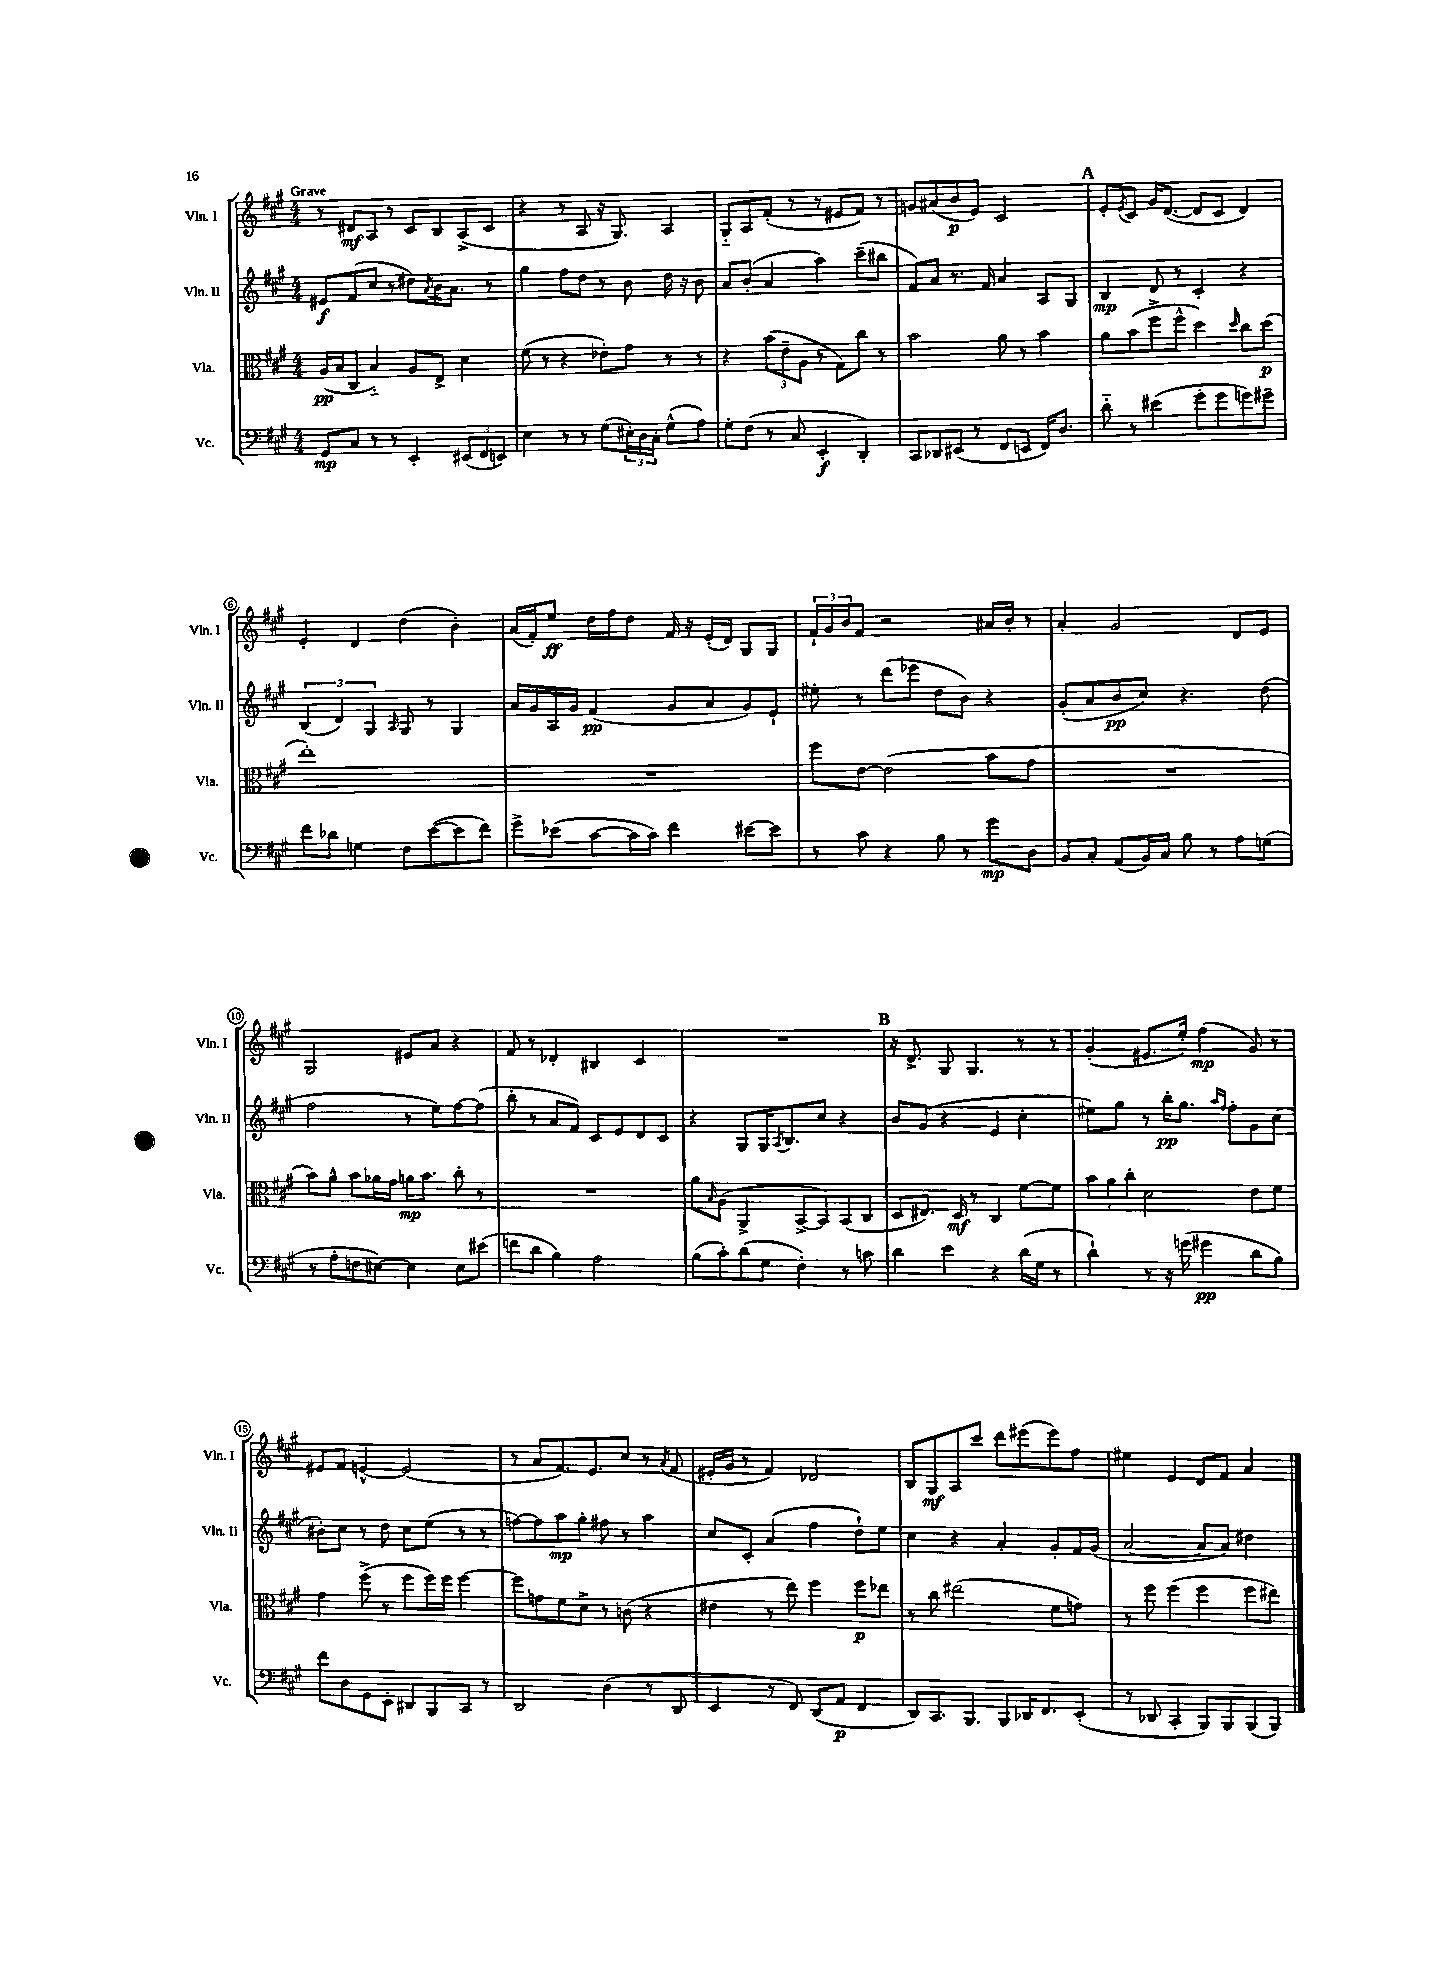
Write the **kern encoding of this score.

**kern	**dynam	**kern	**dynam	**kern	**dynam	**kern	**dynam
*part4	*part4	*part3	*part3	*part2	*part2	*part1	*part1
*staff4	*staff4	*staff3	*staff3	*staff2	*staff2	*staff1	*staff1
*I"Vc.	*	*I"Vla.	*	*I"Vln. II	*	*I"Vln. I	*
*I'Vc.	*	*I'Vla.	*	*I'Vln. II	*	*I'Vln. I	*
*clefF4	*	*clefC3	*	*clefG2	*	*clefG2	*
*k[f#c#g#]	*	*k[f#c#g#]	*	*k[f#c#g#]	*	*k[f#c#g#]	*
*M4/4	*	*M4/4	*	*M4/4	*	*M4/4	*
=1	=1	=1	=1	=1	=1	=1	=1
!	!	!	!	!	!	!LO:TX:a:B:t=Grave	!
8GG#/L	mp	(16A/LL	pp	8e#X/L	f	8r	.
.	.	16B/J	.	.	.	.	.
8C#/J	.	8C#/J	.	(8f#/	.	8d#X/L	mf
8r	.	4B/)	.	8cc#/J	.	8A/J	.
8r	.	.	.	8r	.	8r	.
4EE'/	.	8A/L	.	8dd#X\L)	.	8c#/L	.
.	.	.	.	8qa/	.	.	.
.	.	8E^/J	.	16b\K	.	8B/	.
.	.	.	.	8.a\J	.	.	.
(12EE#X/L	.	4d\	.	.	.	(8A^/	.
12FF#/	.	.	.	.	.	.	.
.	.	.	.	8r	.	8c#/J	.
12EEn/J)	.	.	.	.	.	.	.
=2	=2	=2	=2	=2	=2	=2	=2
4E\	.	(8f#\	.	4gg#\	.	4r	.
.	.	8r	.	.	.	.	.
8r	.	4r	.	8ff#\L	.	8r	.
8r	.	.	.	8dd\J	.	8A/	.
(8G#\L	.	8e-X'\L)	.	8r	.	16r	.
.	.	.	.	.	.	8.G#/)	.
24E#X'\L)	.	8g#\J	.	8b\	.	.	.
24D\	.	.	.	.	.	.	.
24C#'\JJ	.	.	.	.	.	.	.
(8G#^^\L	.	8r	.	16dd\	.	4A/	.
.	.	.	.	16r	.	.	.
8A\J)	.	8r	.	8b\	.	.	.
=3	=3	=3	=3	=3	=3	=3	=3
8G#'\L	.	4r	.	8a/L	.	8G#/L	.
(8F#\J	.	.	.	(8b'/J	.	8A/	.
8r	.	(12b\L	.	4a/	.	(8f#'/J	.
.	.	12e~\	.	.	.	.	.
8C#/	.	.	.	.	.	8r	.
.	.	12A\J	.	.	.	.	.
4EE'/	f	8r	.	4aa\)	.	8r	.
.	.	8G#\L)	.	.	.	8e#X/L	.
4DD'/)	.	8cc#\J	.	(8ccc#~\L	.	8f#/J)	.
.	.	8r	.	8bb#X\J	.	8r	.
=4	=4	=4	=4	=4	=4	=4	=4
8CC#/L	.	2b\	.	8f#/L)	.	8gn/L	.
8DD-X/	.	.	.	8a/J	.	(8a#X/	.
(8EE#X/J	.	.	.	8.r	.	8b/	p
8r	.	.	.	.	.	8e/J)	.
.	.	.	.	16f#/	.	.	.
8FF#/L	.	8a\	.	4a/	.	2c#/	.
8EEn/J	.	8r	.	.	.	.	.
16FF#/KL)	.	4b\	.	8A/L	.	.	.
8.D/J	.	.	.	.	.	.	.
.	.	.	.	8G#/J	.	.	.
!!LO:REH:place=s1:t=A
=5	=5	=5	=5	=5	=5	=5	=5
8d\	.	8a\L	.	4B/	mp	8e'/L	.
.	.	.	.	.	.	8qe/	.
8r	.	(8b\	.	.	.	8c#/J	.
(4e#X\	.	8ff#^\	.	8d/	.	16g#/KL	.
.	.	.	.	.	.	([8.d/J	.
.	.	8ff#^^\J	.	8r	.	.	.
8g#'\L	.	4dd\)	.	4c#'/	.	8d/L]	.
8g#\	.	.	.	.	.	8c#/J	.
.	.	16qqdd/	.	.	.	.	.
8gn\)	.	8cc#\L	.	4r	.	4d/)	.
8g#X~\J	.	(8dd\J	p	.	.	.	.
!!LO:LB:g=z
=6	=6	=6	=6	=6	=6	=6	=6
8f#\L	.	1ee')	.	(6B/	.	4e'/	.
8d-X\J	.	.	.	.	.	.	.
.	.	.	.	6d/)	.	.	.
4Gn\	.	.	.	.	.	4d/	.
.	.	.	.	6G#/	.	.	.
.	.	.	.	16qqA/	.	.	.
8F#\L	.	.	.	8G#/	.	(4dd\	.
([8e\	.	.	.	8r	.	.	.
8e\]	.	.	.	4G#/	.	4b'\)	.
8f#\J)	.	.	.	.	.	.	.
=7	=7	=7	=7	=7	=7	=7	=7
8g#^\L	.	1r	.	16a/LL	.	(16a/LL	.
.	.	.	.	16g#/	.	16f#'/J)	.
(8e-X\J	.	.	.	16A/	.	8ee/J	ff
.	.	.	.	16g#/JJ	.	.	.
[8c#\L	.	.	.	(4f#/	pp	16dd\LL	.
.	.	.	.	.	.	16ff#\J	.
16c#\L]	.	.	.	.	.	8dd\J	.
16c#\JJ)	.	.	.	.	.	.	.
4f#\	.	.	.	8g#/L	.	16f#/	.
.	.	.	.	.	.	16r	.
.	.	.	.	8a/	.	(16e'/LL	.
.	.	.	.	.	.	16d/JJ)	.
[8e#X\L	.	.	.	8g#/)	.	8G#/L	.
8e#\J]	.	.	.	8e`/J	.	8G#/J	.
=8	=8	=8	=8	=8	=8	=8	=8
8r	.	8ff#\L	.	8ee#X'\	.	24f#`/LL	.
.	.	.	.	.	.	24g#/	.
.	.	.	.	.	.	24b/J	.
8c#\	.	[8e\J	.	8r	.	8f#/J	.
4r	.	(2e\]	.	(8ddd\L	.	2r	.
.	.	.	.	8eee-X\J	.	.	.
8B\	.	.	.	8dd\L	.	.	.
8r	.	.	.	8b\J)	.	.	.
8g#\L	mp	8b\L	.	4r	.	16a#X/LL	.
.	.	.	.	.	.	16b'/JJ	.
8D\J	.	8g#\J	.	.	.	8r	.
=9	=9	=9	=9	=9	=9	=9	=9
8BB/L	.	1r	.	(8g#'/L	.	4a'/	.
8C#'/J	.	.	.	8a/	.	.	.
(8AA/L	.	.	.	8b/	pp	2g#/	.
16BB/L)	.	.	.	8cc#/J)	.	.	.
16C#/JJ	.	.	.	.	.	.	.
8B\	.	.	.	4.r	.	.	.
8r	.	.	.	.	.	.	.
8A\L	.	.	.	.	.	8d/L	.
(8Gn\J	.	.	.	(8dd\	.	8e/J	.
!!LO:LB:g=z
=10	=10	=10	=10	=10	=10	=10	=10
8r	.	8b\L)	.	2ff#\	.	2G#/	.
8A'\L	.	8a^^\J	.	.	.	.	.
8Fn\	.	8b\L	.	.	.	.	.
[8E#X\J)	.	16a-X\L	.	.	.	.	.
.	.	16g#\JJ	.	.	.	.	.
4E#\]	.	16an\KL	mp	8r	.	8e#X/L	.
.	.	8.b\J	.	.	.	.	.
.	.	.	.	8ee\L)	.	8a/J	.
8E#\L	.	8cc#'\	.	[8ff#\	.	4r	.
(8e#X\J	.	8r	.	(8ff#\J]	.	.	.
=11	=11	=11	=11	=11	=11	=11	=11
8fn\L	.	1r	.	8bb'\	.	8f#/	.
8d\J	.	.	.	8r	.	8r	.
4B\)	.	.	.	8a/L	.	4d-X'/	.
.	.	.	.	8f#/J)	.	.	.
2A\	.	.	.	8c#/L	.	4B#X/	.
.	.	.	.	8e/	.	.	.
.	.	.	.	8d/	.	4c#/	.
.	.	.	.	8c#/J	.	.	.
=12	=12	=12	=12	=12	=12	=12	=12
(8B\L	.	8a\L	.	4r	.	1r	.
.	.	16qqB/	.	.	.	.	.
8c#'\)	.	(8A\J	.	.	.	.	.
(8d\	.	4AA^/	.	8G#/L	.	.	.
8G#\J	.	.	.	16G#/K	.	.	.
.	.	.	.	8qA/	.	.	.
.	.	.	.	8.B/	.	.	.
4F#'\)	.	[8BB^/L	.	.	.	.	.
.	.	8BB/])	.	8cc#/J	.	.	.
8r	.	(8BB/	.	4r	.	.	.
8cn\	.	8C#/J	.	.	.	.	.
!!LO:REH:place=s1:t=B
=13	=13	=13	=13	=13	=13	=13	=13
4d\	.	8D/L	.	8b/L	.	16r	.
.	.	.	.	.	.	8.d^/	.
.	.	8.E#X/J)	.	(8g#/J	.	.	.
4e\	.	.	.	4r	.	8G#/	.
.	.	16D/	mf	.	.	.	.
.	.	8r	.	.	.	4.G#/	.
4r	.	4C#/	.	4e/	.	.	.
(16d\LL	.	[8f#\L	.	4cc#'\	.	8r	.
16G#\JJ	.	.	.	.	.	.	.
8r	.	8f#\J]	.	.	.	8r	.
=14	=14	=14	=14	=14	=14	=14	=14
4d`\)	.	12b\L	.	8ee#X\L)	.	(4g#'/	.
.	.	12a\	.	.	.	.	.
.	.	.	.	8gg#\J	.	.	.
.	.	12cc#'\J	.	.	.	.	.
8r	.	2d\	.	8r	.	8.e#X/L	.
16r	.	.	.	16bb'\KL	pp	.	.
(16gn\	.	.	.	8.gg#\J	.	16ee'/Jk)	.
4g#X\	pp	.	.	.	.	(4ff#\	mp
.	.	.	.	16qqaa/LL	.	.	.
.	.	.	.	16qqff#/JJ	.	.	.
.	.	.	.	8ff#'\L	.	.	.
8d\L	.	8e\L	.	8g#\	.	8g#/)	.
8B\J)	.	8f#\J	.	(8cc#\J	.	8r	.
!!LO:LB:g=z
=15	=15	=15	=15	=15	=15	=15	=15
8f#\L	.	4g#\	.	8b#X'\L)	.	8e#X/L	.
8D\	.	.	.	8cc#\J	.	8f#/J	.
8GG#\	.	(8ff#^\	.	8r	.	[4en^^/	.
8EE'\J	.	8r	.	8dd\	.	.	.
8DD#X/L	.	8ff#\L	.	8cc#\L	.	(2e/]	.
8BBB/	.	16ff#\L)	.	(8ee\J	.	.	.
.	.	16ff#\JJ	.	.	.	.	.
8CC#/J	.	[4ff#\	.	8r	.	.	.
8r	.	.	.	8r	.	.	.
=16	=16	=16	=16	=16	=16	=16	=16
2DD/	.	8ff#\L]	.	[8ffn\L)	.	8r	.
.	.	8gn\	.	8ff\]	.	8a/L	.
.	.	8f#\	.	8aa\	mp	8.f#/)	.
.	.	8d^\J	.	8gg#'\J	.	.	.
.	.	.	.	.	.	8.e/	.
(4D\	.	8r	.	8ff#X\	.	.	.
.	.	(8cn\	.	8r	.	8cc#/J	.
8r	.	4r	.	4aa\	.	8r	.
.	.	.	.	.	.	8qa/	.
8DD/	.	.	.	.	.	(8f#/	.
=17	=17	=17	=17	=17	=17	=17	=17
4EE/	.	4e#X\	.	8cc#/L	.	16e#X'/LL	.
.	.	.	.	.	.	16g#/JJ	.
.	.	.	.	8c#'/J	.	8r	.
8r	.	8r	.	(4a/	.	4f#/)	.
8FF#/)	.	8ee\)	.	.	.	.	.
(8DD/L	.	4ff#\	.	4ff#\	.	2d-X/	.
8AA/J	p	.	.	.	.	.	.
4FF#/	.	8ff#\L	p	8dd`\L)	.	.	.
.	.	8ee-X\J	.	8ee\J	.	.	.
=18	=18	=18	=18	=18	=18	=18	=18
8DD/L)	.	8r	.	4cc#\	.	8B/L	.
8.CC#/	.	8cc#\	.	.	.	8G#/	mf
.	.	(2ee#X\	.	4r	.	8A/	.
8.BBB/J	.	.	.	.	.	.	.
.	.	.	.	.	.	8ccc#/J	.
8BBB/L	.	.	.	4a'/	.	8ddd\L	.
16DD-X/K	.	.	.	.	.	(8eee#X\	.
8.FF#/	.	.	.	.	.	.	.
.	.	8f#\L	.	8g#'/L	.	8eee#\)	.
(8EE'/J	.	8gn\J)	.	16f#/L	.	8ff#\J	.
.	.	.	.	(16g#/JJ	.	.	.
=19	=19	=19	=19	=19	=19	=19	=19
8r	.	8r	.	[2a/	.	4ee#X\	.
8DD-X/	.	8ff#\	.	.	.	.	.
4CC#'/	.	(4ff#\	.	.	.	4e/	.
8BBB/L)	.	4ff#\	.	8a/L]	.	8d/L	.
8BBB/	.	.	.	8a/J)	.	8f#/J	.
(8BBB/	.	8ff#\L	.	4dd#X\	.	4a/	.
8BBB/J)	.	8ee#X\J)	.	.	.	.	.
==	==	==	==	==	==	==	==
*-	*-	*-	*-	*-	*-	*-	*-
